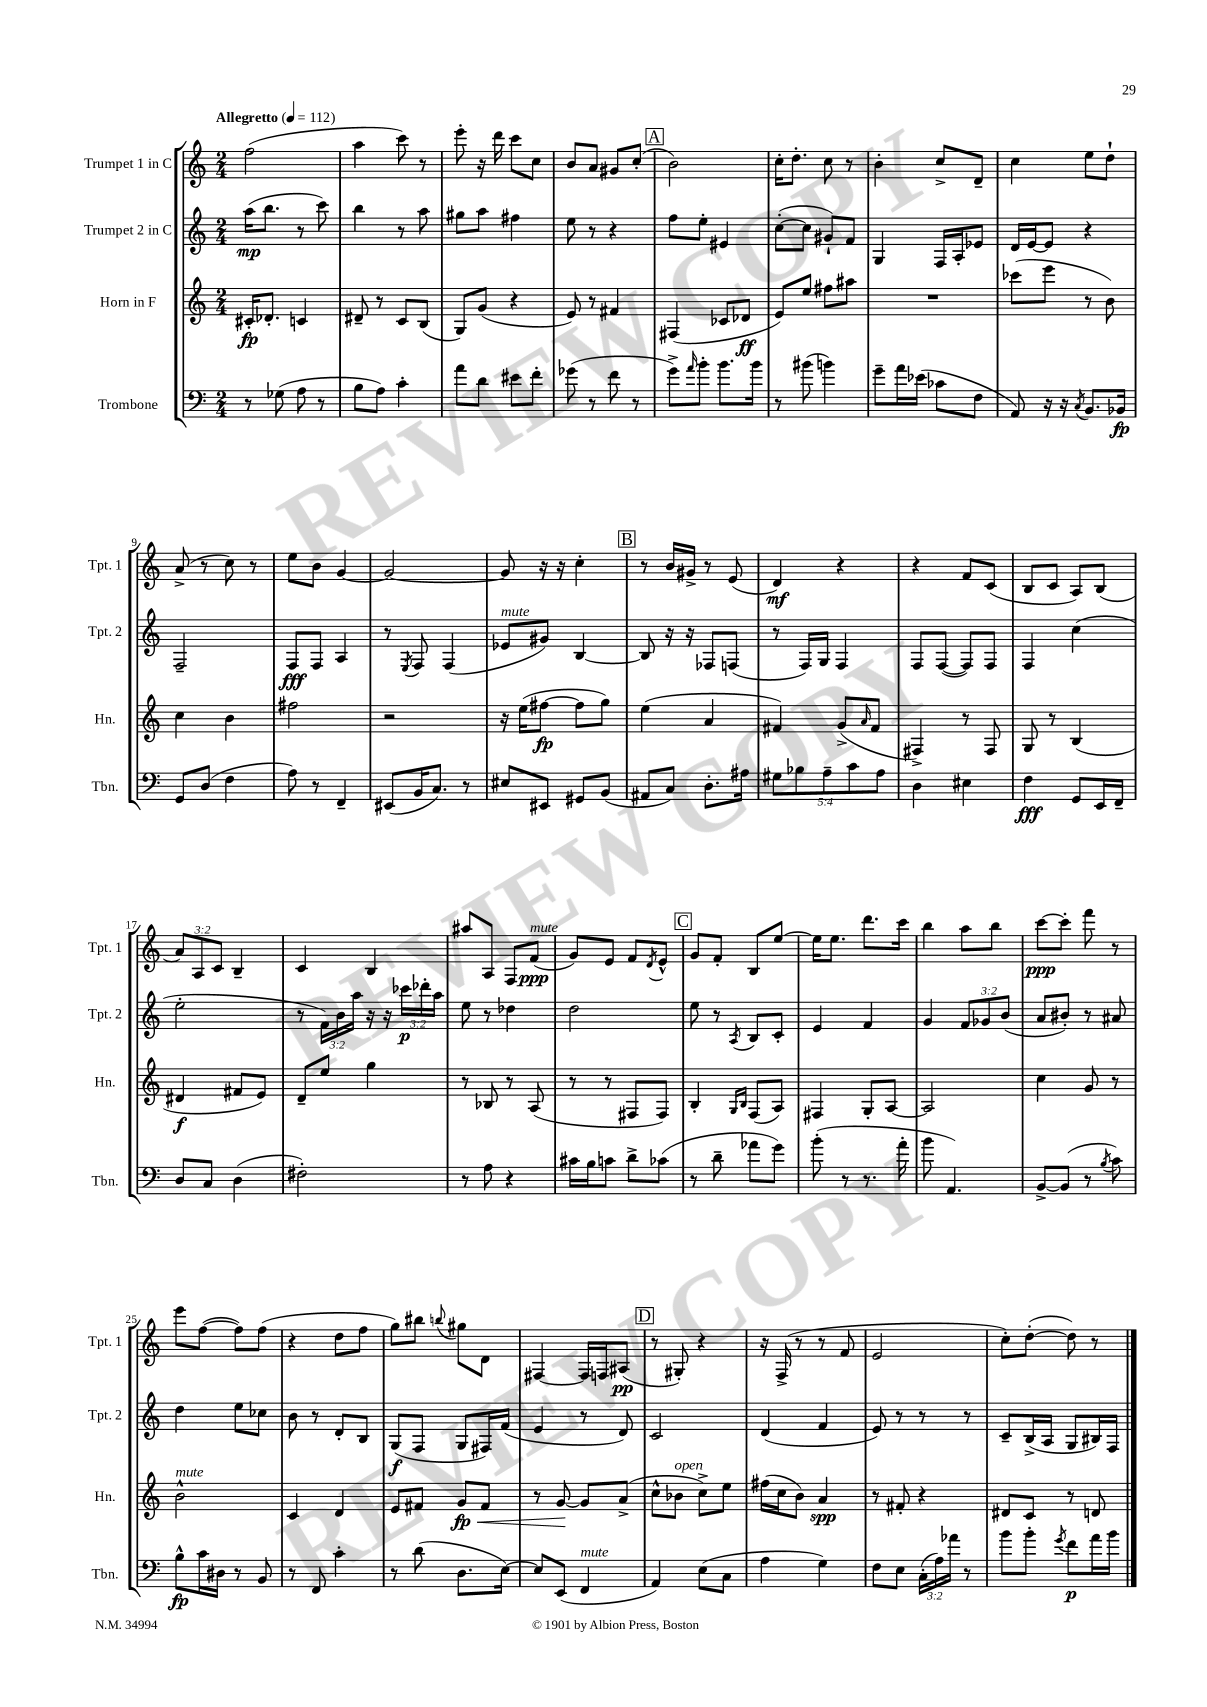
<<
\new StaffGroup <<
\new Staff = "s0" \with { instrumentName = "Trumpet 1 in C" shortInstrumentName = "Tpt. 1" } {
    \clef treble \key c \major \numericTimeSignature \time 2/4 \override Staff.TupletNumber.text = #tuplet-number::calc-fraction-text \tempo "Allegretto" 4 = 112
    f''2( |
    a''4 c'''8) r8 |
    e'''8-. r16 d'''16 c'''8 c''8 |
    b'8 a'8 gis'8 c''8-.( |
    \mark \markup { \box "A" } b'2) |
    c''16-. d''8.-. c''8 r8 |
    b'4-. c''8-> d'8-- |
    c''4 e''8 d''8-! |
    a'8->( r8 c''8) r8 |
    e''8 b'8 g'4~ |
    g'2~ |
    g'8 r16 r16 c''4-. |
    \mark \markup { \box "B" } r8 b'16 gis'16-> r8 e'8( |
    d'4\mf) r4 |
    r4 f'8 c'8( |
    b8 c'8 a8) b8( |
    \tuplet 3/2 { a'8) a8 c'8 } b4-- |
    c'4 b4 |
    ais''8 a8 f8 f'8\ppp^\markup { \italic "mute" }( |
    g'8) e'8 f'8 \acciaccatura { d'8 } e'8-^ |
    \mark \markup { \box "C" } g'8 f'8-. b8 e''8~ |
    e''16 e''8. d'''8. c'''16 |
    b''4 a''8 b''8 |
    c'''8~\ppp c'''8-. f'''8 r8 |
    e'''8 f''8~( f''8) f''8( |
    r4 d''8 f''8 |
    g''8) bis''8 \appoggiatura { b''8 } gis''8 d'8 |
    fis4~ fis16 f16 ais8\pp( |
    \mark \markup { \box "D" } r8 gis8-.) r4 |
    r16 f16->( r8 r8 f'8 |
    e'2 |
    c''8-.) d''8~-.( d''8) r8 \bar "|." |
}
\new Staff = "s1" \with { instrumentName = "Trumpet 2 in C" shortInstrumentName = "Tpt. 2" } {
    \clef treble \key c \major \numericTimeSignature \time 2/4 \override Staff.TupletNumber.text = #tuplet-number::calc-fraction-text
    a''16\mp( b''8. r8 c'''8) |
    b''4 r8 a''8 |
    gis''8 a''8 fis''4 |
    e''8 r8 r4 |
    \mark \markup { \box "A" } f''8 e''8-. eis'4 |
    c''8~-.( c''8 gis'8-!) f'8 |
    g4 f16 a16-. ees'8 |
    d'16 e'16~ e'8 r4 |
    f2-- |
    f8\fff f8 a4 |
    r8 \acciaccatura { e8 } f8 f4( |
    ees'8^\markup { \italic "mute" } gis'8) b4~ |
    \mark \markup { \box "B" } b8 r16 r16 fes8 f8( |
    r8 f16) g16 f4 |
    f8 f8~( f8) f8 |
    f4 c''4( |
    e''2-. |
    r8 \tuplet 3/2 { f'16) b'16 a''16 } r16 r16 \tuplet 3/2 { ces'''16\p des'''16-. a''16 } |
    e''8 r8 des''4 |
    d''2 |
    \mark \markup { \box "C" } e''8 r8 \acciaccatura { a8 } b8 c'8-. |
    e'4 f'4 |
    g'4 \tuplet 3/2 { f'8 ges'8 b'8( } |
    a'8 bis'8-.) r8 ais'8 |
    d''4 e''8 ces''8 |
    b'8 r8 d'8-. b8 |
    g8\f( f8 g8 fis16) f'16( |
    e'4 r8 d'8) |
    \mark \markup { \box "D" } c'2 |
    d'4( f'4 |
    e'8) r8 r8 r8 |
    c'8-- b16->( a16 g8 bis16) f16 \bar "|." |
}
\new Staff = "s2" \with { instrumentName = "Horn in F" shortInstrumentName = "Hn." } {
    \clef treble \key c \major \numericTimeSignature \time 2/4
    cis'16-.\fp des'8.-. c'4 |
    dis'8-- r8 c'8 b8( |
    g8) g'8( r4 |
    e'8) r8 fis'4 |
    \mark \markup { \box "A" } fis4( ces'8 des'8\ff |
    e'8) e''8 fis''8 ais''8 |
    R2 |
    ces'''8( e'''8 r8 b'8) |
    c''4 b'4 |
    fis''2 |
    r2 |
    r16 e''16( fis''8~\fp fis''8 g''8) |
    \mark \markup { \box "B" } e''4( a'4 |
    fis'4) g'8->( \grace { a'16 } fis'8 |
    fis4->) r8 fis8 |
    g8 r8 b4( |
    dis'4\f fis'8 e'8) |
    d'8-- e''8 g''4 |
    r8 bes8 r8 a8( |
    r8 r8 fis8 fis8) |
    \mark \markup { \box "C" } b4-. \grace { g16 b16 } f8( a8) |
    fis4 g8-. a8~ |
    a2 |
    c''4 g'8 r8 |
    b'2-^^\markup { \italic "mute" } |
    c'4 d'4 |
    e'8 fis'8 g'8\fp\< fis'8 |
    r8 g'8~\! g'8 a'8->( |
    \mark \markup { \box "D" } c''8-^ bes'8^\markup { \italic "open" } c''8->) e''8 |
    fis''16( c''16 b'8) a'4\spp |
    r8 fis'8-. r4 |
    dis'8 c'8 r8 d'8 \bar "|." |
}
\new Staff = "s3" \with { instrumentName = "Trombone" shortInstrumentName = "Tbn." } {
    \clef bass \key c \major \numericTimeSignature \time 2/4 \override Staff.TupletNumber.text = #tuplet-number::calc-fraction-text
    r8 ges8( a8 r8 |
    b8 a8) c'4-. |
    a'8 d'8 eis'8 f'8-. |
    ges'8( r8 f'8 r8 |
    \mark \markup { \box "A" } g'8->) \grace { a'16 } b'8-. b'8. b'16 |
    r8 bis'8( b'4) |
    g'8-- a'16 ees'16( ces'8 f8 |
    a,8) r16 r16 \acciaccatura { c8 } b,8. bes,16\fp |
    g,8 d8( f4 |
    a8) r8 f,4-- |
    eis,8( b,16 c8.) r8 |
    eis8 eis,8 gis,8 b,8( |
    \mark \markup { \box "B" } ais,8 c8) d8.-. ais16 |
    \tuplet 5/4 { gis8 bes8 a8-- c'8 a8 } |
    d4 eis4 |
    f4\fff g,8 e,16 f,16-- |
    d8 c8 d4( |
    fis2-.) |
    r8 a8 r4 |
    cis'16 b16 c'8 d'8-> ces'8( |
    \mark \markup { \box "C" } r8 d'8-- aes'8 g'8) |
    b'8-.( r8 r8. a'16-. |
    b'8 a,4.) |
    b,8~-> b,8( r8 \acciaccatura { b8 } c'8) |
    b8-^\fp c'16 dis16 r8 b,8 |
    r8 f,8 c'4-. |
    r8 d'8( d8. e16~) |
    e8 e,8( f,4^\markup { \italic "mute" } |
    \mark \markup { \box "D" } a,4) e8( c8 |
    a4 g4) |
    f8 e8 \tuplet 3/2 { c16-.( a16) aes'16 } r8 |
    b'8 b'8-. \acciaccatura { g'8 } f'8\p a'16 b'16 \bar "|." |
}
>>
>>
